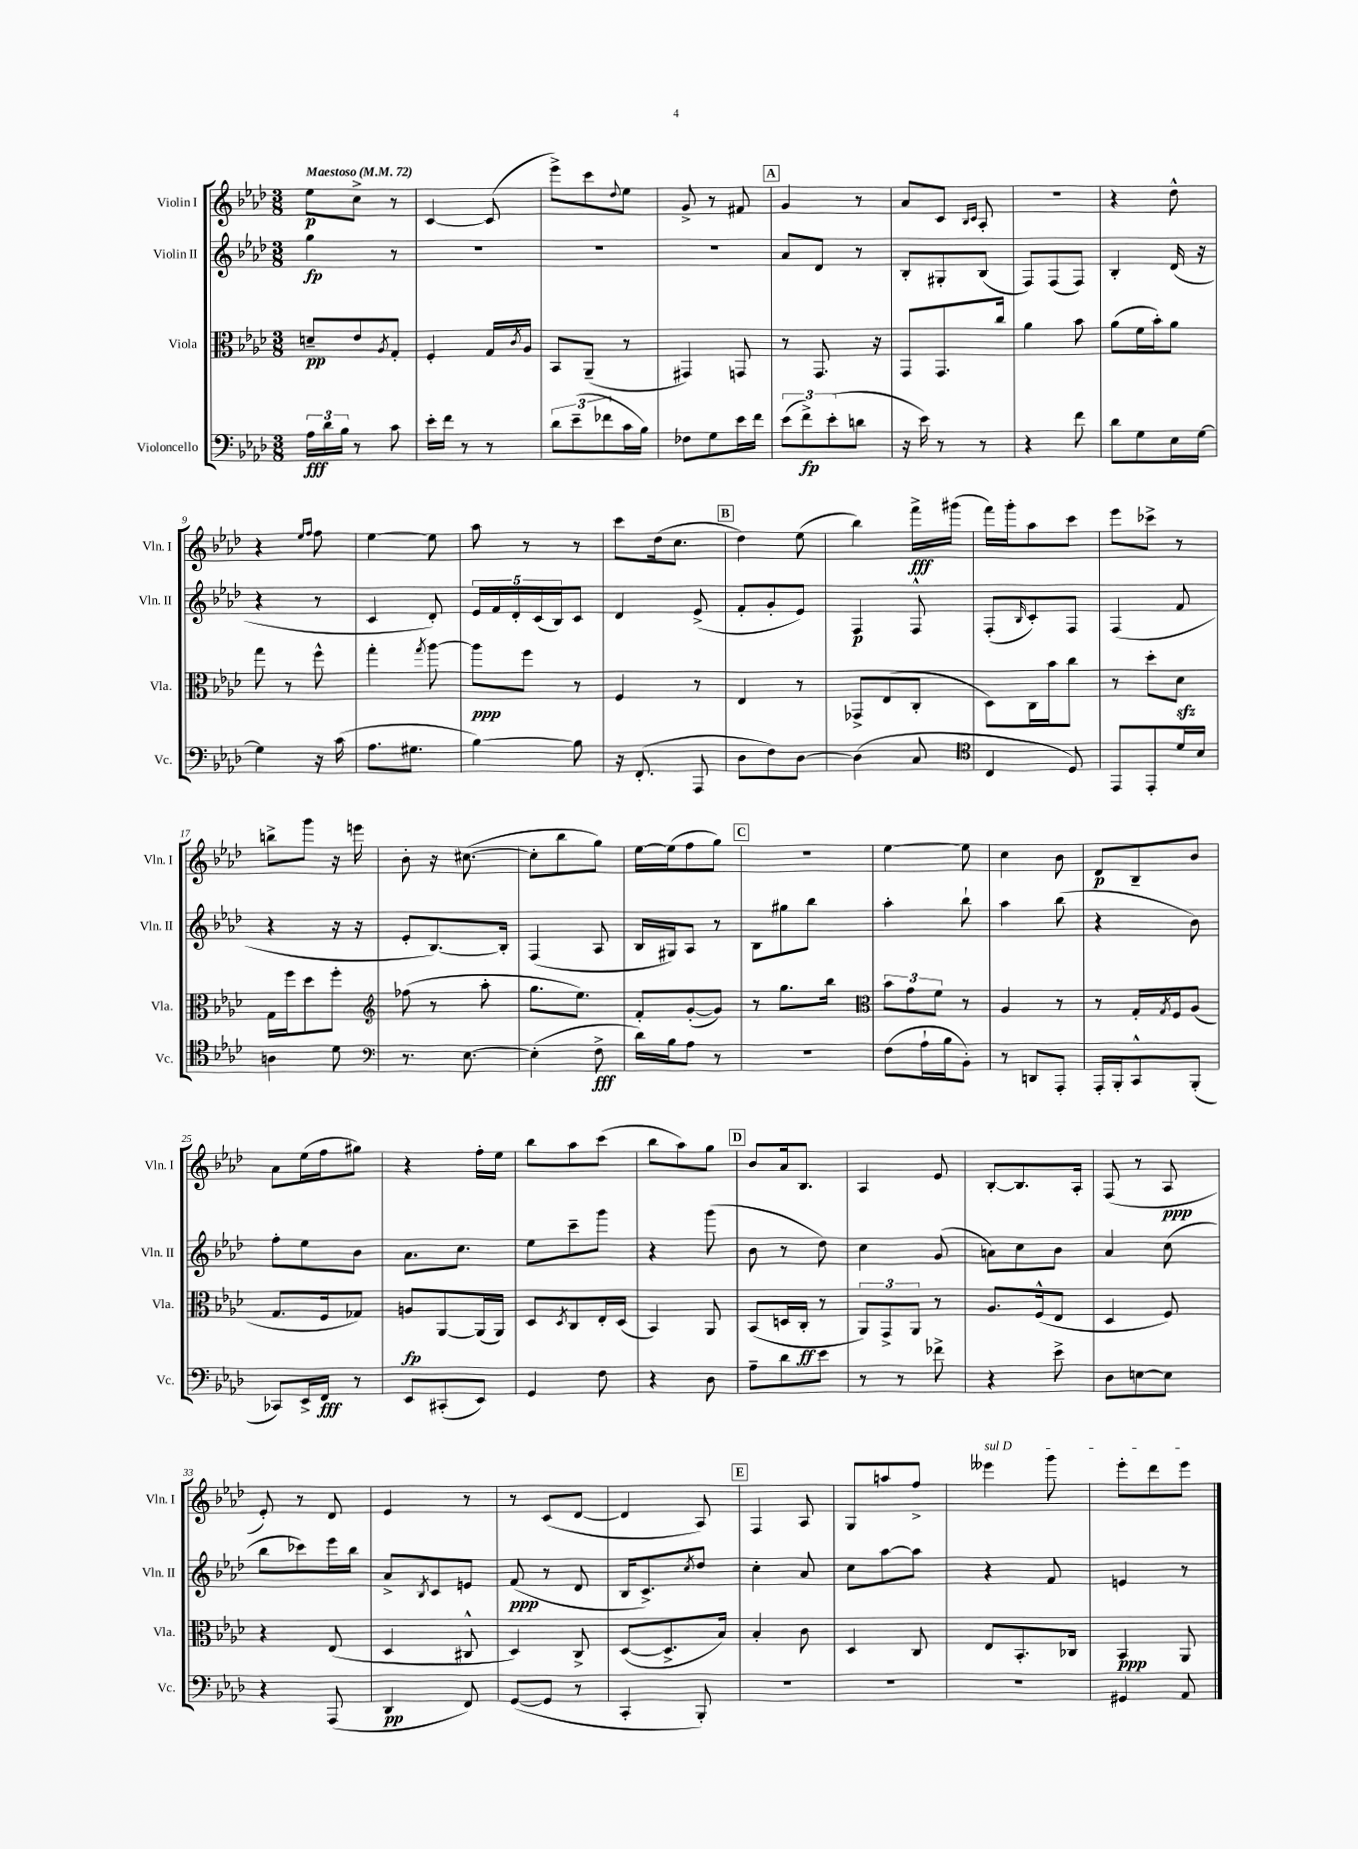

**kern	**kern	**kern	**kern
*staff4	*staff3	*staff2	*staff1
*clefF4	*clefC3	*clefG2	*clefG2
*k[b-e-a-d-]	*k[b-e-a-d-]	*k[b-e-a-d-]	*k[b-e-a-d-]
*M3/8	*M3/8	*M3/8	*M3/8
*MM72	*MM72	*MM72	*MM72
24A-	8d~	4gg	8ee-
24d-	.	.	.
24B-	.	.	.
8r	8e-	.	8cc^
.	8qA-	.	.
8c	8G'	8r	8r
=	=	=	=
16e-'	4F'	4.r	[4c
16f	.	.	.
8r	.	.	.
8r	16G	.	(8c]
.	8qc	.	.
.	16A-	.	.
=	=	=	=
12d-	8BB-	4.r	8eee-^)
(12e-~	.	.	.
.	(8AA-~	.	8ccc
12f-	.	.	.
.	.	.	8qqdd-
16c	8r	.	8ee-
16B-)	.	.	.
=	=	=	=
8F-	4GG#)	4.r	8g^
8G	.	.	8r
16e-	8GG	.	8f#
16f	.	.	.
=	=	=	=
(12e-	8r	8a-	4g
12f^)	.	.	.
.	8.GG	8d-	.
(12e-'	.	.	.
8d	.	8r	8r
.	16r	.	.
=	=	=	=
16r	8GG	8B-'	8a-
16e-)	.	.	.
8r	8.GG	8G#'	8c
.	.	.	16qqB-
.	.	.	16qqc
8r	.	(8B-	8A-'
.	16cc	.	.
=	=	=	=
4r	4a-	8F)	4.r
.	.	(8F	.
8f	8b-	8F)	.
=	=	=	=
8d-	(8a-	4B-'	4r
8G	16f	.	.
.	16b-')	.	.
16E-	8a-	(16d-	8dd-^^
[16G	.	16r	.
=	=	=	=
4G]	8gg	4r	4r
.	8r	.	.
.	.	.	16qqee-
.	.	.	16qqff
16r	8ff^^	8r	8ff
(16c	.	.	.
=	=	=	=
8.A-	4gg'	4c	[4ee-
8.G#	.	.	.
.	8qgg	.	.
.	[8aa-	8d-')	8ee-]
=	=	=	=
[4B-)	8aa-]	20e-	8aa-
.	.	20f	.
.	.	20d-'	.
.	8ff	.	8r
.	.	(20c	.
.	.	20B-)	.
8B-]	8r	8c	8r
=	=	=	=
16r	4F	4d-	8ccc
(8.FF'	.	.	.
.	.	.	(16dd-
.	.	.	8.cc
8AAA-	8r	(8e-^	.
=	=	=	=
8D-	4E-	8f'	4dd-)
8F)	.	8g'	.
[8D-	8r	8e-)	(8ee-
=	=	=	=
(4D-]	8GG-^	4F	4bb-)
.	(8E-	.	.
8C	8C'	8F^^	16fff^
.	.	.	(16ggg#
=	=	=	=
*clefC4	*	*	*
4C	8D-)	(8F'	16fff)
.	.	.	16ggg'
.	.	16qqB-	.
.	16C	8c')	8aa-
.	16b-	.	.
8D-)	8cc	8F	8ccc
=	=	=	=
8EE-	8r	(4F	8eee-
8EE-'	8dd-'	.	8ccc-^
16d-	8d-	8f	8r
16B-	.	.	.
=	=	=	=
4A	16G	4r	8bb^
.	16ff	.	.
.	8dd-	.	8ggg
8d-	8ff'	16r	16r
.	.	16r	16eee
=	=	=	=
*clefF4	*clefG2	*	*
8.r	(8ff-	8e-'	8b-'
.	8r	[8.B-)	16r
[8.E-	.	.	([8.cc#
.	8aa-'	.	.
.	.	16B-']	.
=	=	=	=
(4E-']	8.gg	(4F	8cc#']
.	.	.	8bb-
.	8.ee-)	.	.
8F^	.	8A-	8gg)
=	=	=	=
16d-)	8f'	16B-	[16ee-
16B-	.	16G#)	(16ee-]
8A-	([8g'	8A-	8ff
8r	8g])	8r	8gg)
=	=	=	=
4.r	8r	8B-	4.r
.	8.gg	8gg#	.
.	.	8bb-	.
.	16bb-	.	.
=	=	=	=
*	*clefC3	*	*
(8F	12b-	4aa-'	[4ee-
.	12g	.	.
16A-`	.	.	.
.	12f	.	.
16B-	.	.	.
8BB-')	8r	8bb-`	8ee-]
=	=	=	=
8r	4A-	4aa-	4cc
8DD	.	.	.
8AAA-'	8r	(8bb-	8b-
=	=	=	=
16AAA-'	8r	4r	8d-
16BBB-'	.	.	.
8CC^^	16G'	.	8B-~
.	8qG	.	.
.	16F	.	.
(8BBB-'	(8A-	8b-)	8b-
=	=	=	=
8CC-)	8.G	8ff'	8a-
16EE-^	.	8ee-	(16ee-
16FF	16F	.	16ff
8r	8G-)	8b-	8gg#)
=	=	=	=
8EE-	8A	8.a-	4r
(8CC#'	[8AA-	.	.
.	.	8.cc	.
8EE-)	(16AA-]	.	16ff'
.	16AA-)	.	16ee-
=	=	=	=
4GG	8D-	8ee-	8bb-
.	8qD-	.	.
.	8C	8ccc~	8aa-
8F	16E-'	8ggg	(8ccc
.	(16D-	.	.
=	=	=	=
4r	4BB-)	4r	8bb-
.	.	.	8aa-)
8D-	8AA-	(8ggg	8gg
=	=	=	=
8A-~	(8BB-	8b-	8b-
8d-	16D	8r	16a-
.	16C'	.	8.B-
8e-	8r	8dd-)	.
=	=	=	=
8r	12AA-)	4cc	4A-
.	12GG^	.	.
8r	.	.	.
.	12AA-	.	.
8f-^	8r	(8g	8e-
=	=	=	=
4r	8.A-	8a)	[8B-'
.	.	8cc	8.B-]
.	(16F^^	.	.
8e-^	8E-	8b-	.
.	.	.	16A-'
=	=	=	=
8D-	4D-	4a-	(8F
[8E	.	.	8r
8E]	8F)	(8cc	8A-
=	=	=	=
4r	4r	8bb-	8e-')
.	.	8ccc-)	8r
(8AAA-	(8E-	16eee-	8d-
.	.	16bb-	.
=	=	=	=
4DD-	4D-	8a-^	4e-
.	.	8qB-	.
.	.	8c	.
8FF)	8C#^^	8e	8r
=	=	=	=
([8GG	4D-)	(8f	8r
8GG]	.	8r	(8c
8r	8C^	8d-	[8d-
=	=	=	=
4CC'	([8D-	16B-	4d-]
.	.	8.c^)	.
.	8.D-^]	.	.
.	.	8qcc	.
8BBB-')	.	8dd-	8A-)
.	16B-)	.	.
=	=	=	=
4.r	4B-'	4cc'	4F
.	8c	8a-	8A-
=	=	=	=
4.r	4D-	8cc	8G
.	.	[8aa-	8aa
.	8C	8aa-]	8ff^
=	=	=	=
4.r	8E-	4r	4eee--
.	8.BB-'	.	.
.	.	8f	8ggg
.	16C-	.	.
=	=	=	=
4GG#	4BB-	4e	8eee-'
.	.	.	8ddd-
8AA-	8AA-	8r	8eee-
==	==	==	==
*-	*-	*-	*-
